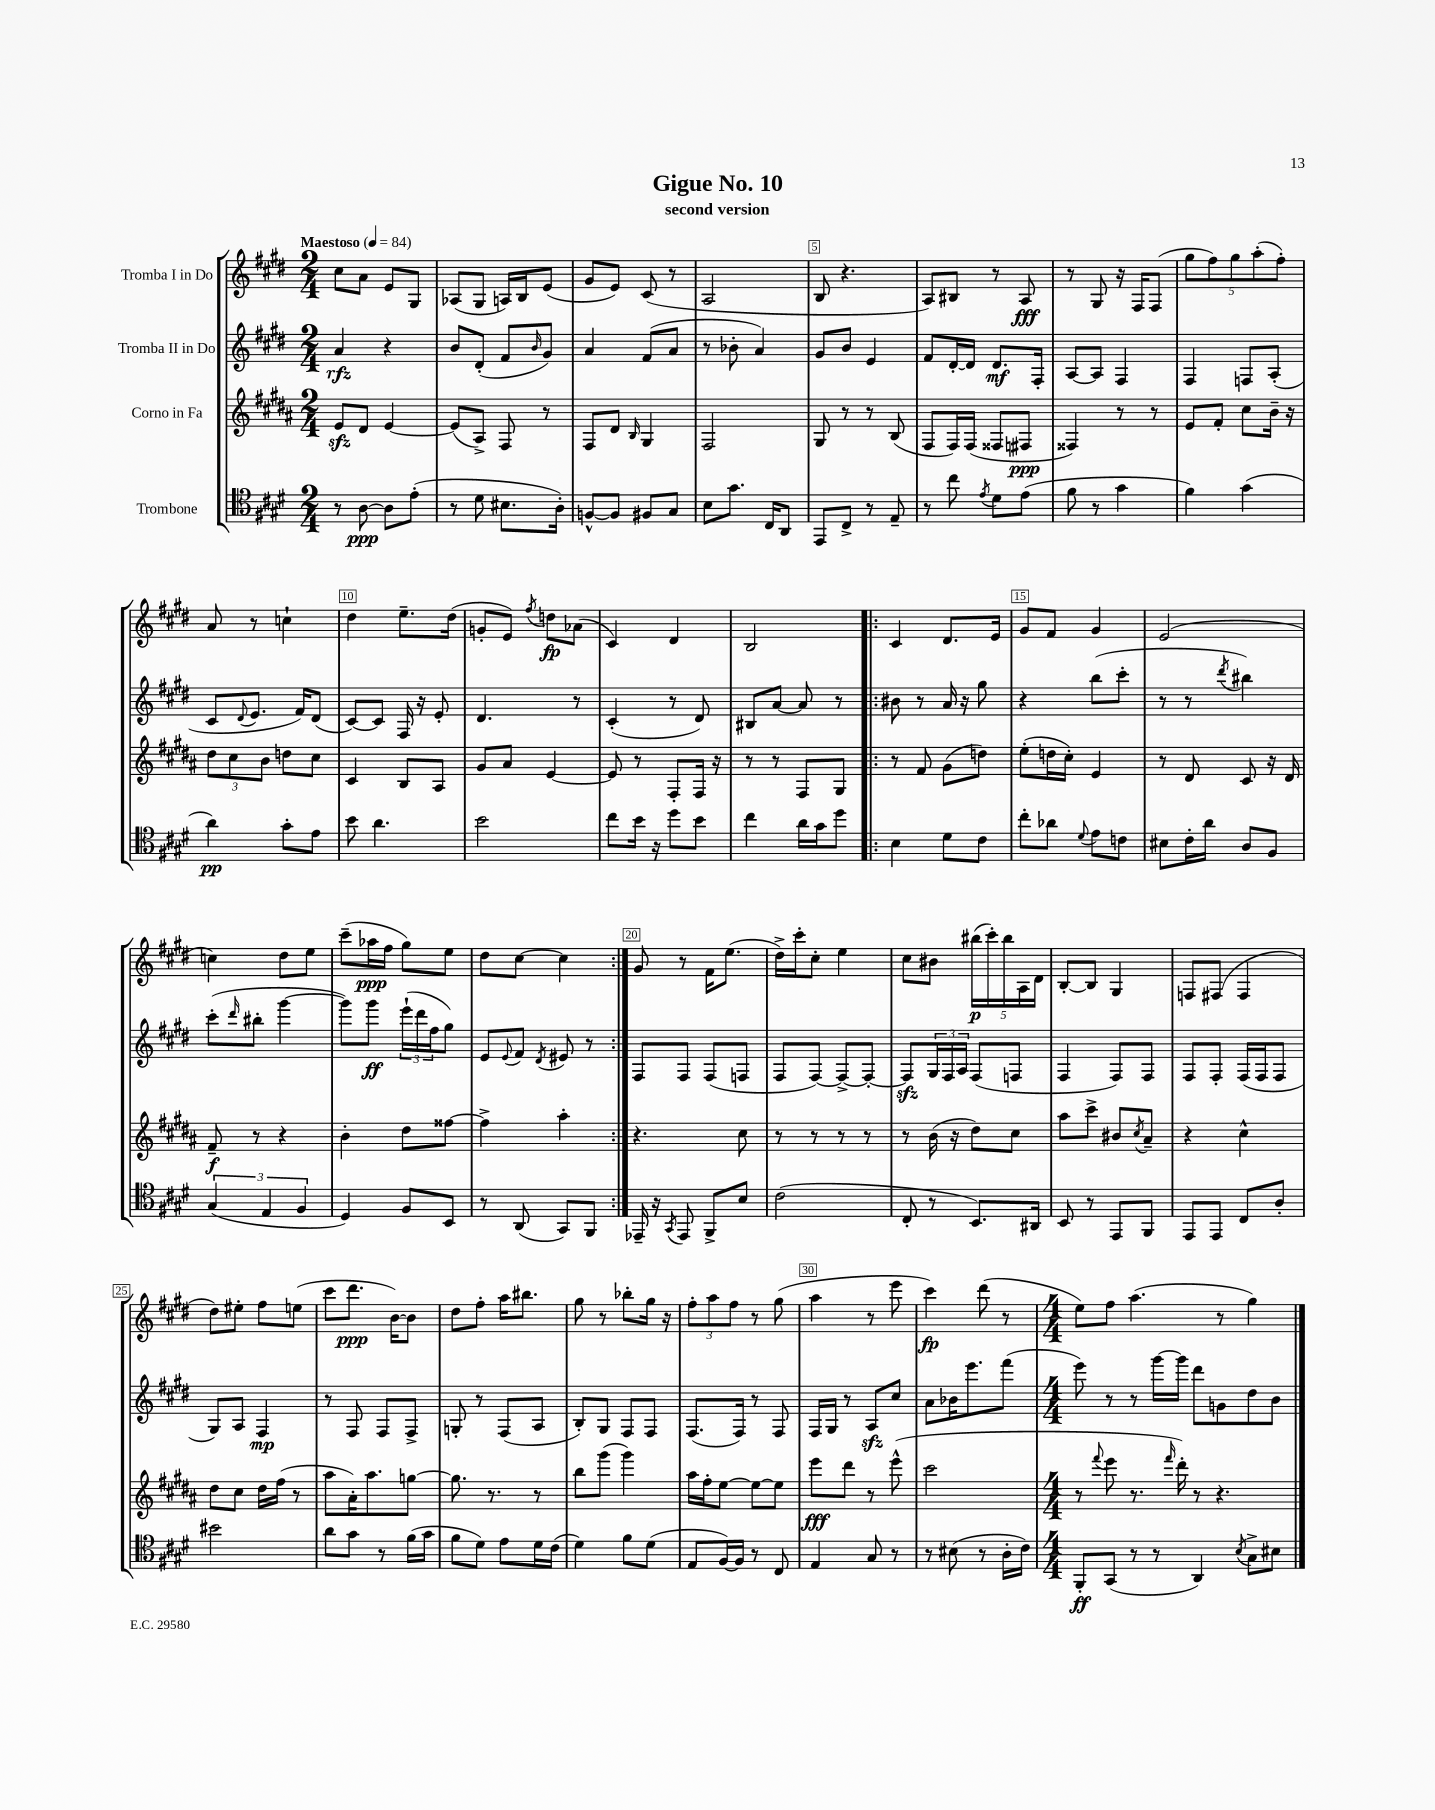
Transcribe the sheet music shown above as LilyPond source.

\header { title = "Gigue No. 10" subtitle = "second version" }
<<
\new StaffGroup <<
\new Staff = "s0" \with { instrumentName = "Tromba I in Do" } {
    \clef treble \key e \major \numericTimeSignature \time 2/4 \tempo "Maestoso" 4 = 84
    cis''8 a'8 e'8 gis8 |
    aes8( gis8 a16) b16 e'8( |
    gis'8 e'8) cis'8( r8 |
    a2 |
    b8 r4. |
    a8) bis8 r8 a8\fff |
    r8 gis8 r16 fis16 fis8( |
    \tuplet 5/4 { gis''8 fis''8) gis''8 a''8-.( fis''8-.) } |
    a'8 r8 c''4-! |
    dis''4 e''8.-- dis''16( |
    g'8-. e'8) \acciaccatura { fis''8 } d''8\fp aes'8( |
    cis'4) dis'4 |
    b2 |
    \repeat volta 2 { cis'4 dis'8. e'16 |
    gis'8 fis'8 gis'4 |
    e'2( |
    c''4) dis''8 e''8 |
    cis'''8--( aes''16\ppp fis''16 gis''8) e''8 |
    dis''8 cis''8~ cis''4 | }
    gis'8 r8 fis'16 e''8.( |
    dis''16->) cis'''16-. cis''8-. e''4 |
    cis''8 bis'8 \tuplet 5/4 { bis''16\p( cis'''16-.) bis''16 a16 dis'16 } |
    b8~-. b8 gis4 |
    f8 fis8( fis4 |
    dis''8) eis''8-. fis''8 e''8( |
    cis'''8 dis'''8.\ppp b'16~) b'8 |
    dis''8 fis''8-. a''16 bis''8. |
    gis''8 r8 bes''8-. gis''16 r16 |
    \tuplet 3/2 { fis''8-. a''8 fis''8 } r8 gis''8( |
    a''4 r8 e'''8 |
    cis'''4\fp) dis'''8( r8 |
    \numericTimeSignature \time 4/4 e''8) fis''8 a''4.( r8 gis''4) \bar "|." |
}
\new Staff = "s1" \with { instrumentName = "Tromba II in Do" } {
    \clef treble \key e \major \numericTimeSignature \time 2/4
    a'4\rfz r4 |
    b'8 dis'8-.( fis'8 \grace { b'16 } gis'8) |
    a'4 fis'8( a'8 |
    r8 bes'8-. a'4) |
    gis'8 b'8 e'4 |
    fis'8 dis'16~-. dis'16 dis'8.\mf fis16-. |
    a8~ a8 fis4 |
    fis4 f8 a8-.( |
    cis'8 \appoggiatura { dis'8 } e'8. fis'16) dis'8( |
    cis'8~) cis'8 fis16 r16 e'8-. |
    dis'4. r8 |
    cis'4-.( r8 dis'8) |
    bis8 a'8~ a'8 r8 |
    \repeat volta 2 { bis'8 r8 a'16 r16 gis''8 |
    r4 b''8( cis'''8-. |
    r8 r8 \acciaccatura { dis'''8 } bis''4) |
    cis'''8-.( \grace { dis'''16 } bis''8-. gis'''4~ |
    gis'''8) gis'''8\ff \tuplet 3/2 { e'''16-!( dis'''16 fis''16 } gis''8) |
    e'8 \appoggiatura { e'8 } fis'8 \acciaccatura { dis'8 } eis'8 r8 | }
    fis8 fis8 fis8( f8 |
    fis8 fis8~) fis8~-> fis8~-. |
    fis8\sfz \tuplet 3/2 { gis16 fis16 a16 } fis8( f8 |
    fis4 fis8) fis8 |
    fis8 fis8-. fis16( fis16 fis8 |
    gis8) a8 fis4\mp |
    r8 fis8 fis8 fis8-> |
    g8-. r8 fis8( a8 |
    b8-.) gis8 fis8 fis8 |
    fis8.( fis16) r8 fis8 |
    fis16 gis16 r8 a8\sfz cis''8 |
    a'8 bes'16 e'''8. fis'''8( |
    \numericTimeSignature \time 4/4 e'''8) r8 r8 gis'''16~ gis'''16 dis'''8 g'8 dis''8 b'8 \bar "|." |
}
\new Staff = "s2" \with { instrumentName = "Corno in Fa" } {
    \clef treble \key b \major \numericTimeSignature \time 2/4
    e'8\sfz dis'8 e'4~ |
    e'8( ais8->) fis8 r8 |
    fis8 dis'8 \grace { b16 } gis4 |
    fis2 |
    gis8 r8 r8 b8( |
    fis8 fis16) fis16( fisis8 fis8\ppp |
    fisis4) r8 r8 |
    e'8 fis'8-. cis''8 b'16-- r16 |
    \tuplet 3/2 { dis''8 cis''8 b'8 } d''8 cis''8 |
    cis'4 b8 ais8 |
    gis'8 ais'8 e'4~ |
    e'8 r8 fis8-. fis16 r16 |
    r8 r8 fis8 gis8 |
    \repeat volta 2 { r8 fis'8 gis'8( d''8) |
    e''8-.( d''16 cis''16-.) e'4 |
    r8 dis'8 cis'8 r16 dis'16 |
    fis'8--\f r8 r4 |
    b'4-. dis''8 fisis''8~ |
    fisis''4-> ais''4-. | }
    r4. cis''8 |
    r8 r8 r8 r8 |
    r8 b'16( r16 dis''8) cis''8 |
    ais''8 cis'''8-> bis'8 \acciaccatura { cis''8 } ais'8-- |
    r4 cis''4-^ |
    dis''8 cis''8 dis''16 fis''16( r8 |
    ais''8 ais'16-.) ais''8. g''8~ |
    g''8. r8. r8 |
    b''8 gis'''8( gis'''4) |
    ais''16 fis''16-. e''8~ e''8~ e''8 |
    e'''8\fff dis'''8 r8 e'''8-^( |
    cis'''2 |
    \numericTimeSignature \time 4/4 r8 \appoggiatura { fis'''8 } e'''8 r8. \grace { fis'''16 } dis'''16-.) r8 r4. \bar "|." |
}
\new Staff = "s3" \with { instrumentName = "Trombone" } {
    \clef tenor \key e \major \numericTimeSignature \time 2/4
    r8 a8~\ppp a8 e'8-.( |
    r8 dis'8 bis8. a16-.) |
    f8~-^ f8 fis8 gis8 |
    b8 gis'8. cis16 a,8 |
    e,8 cis8-> r8 e8-- |
    r8 cis''8 \acciaccatura { e'8 } dis'8 e'8( |
    fis'8 r8 gis'4 |
    fis'4) gis'4( |
    a'4\pp) gis'8-. e'8 |
    b'8 a'4. |
    b'2 |
    cis''8 b'16 r16 dis''8 b'8 |
    cis''4 a'16 gis'16 dis''8 |
    \repeat volta 2 { b4 dis'8 cis'8 |
    cis''8-. aes'8 \appoggiatura { dis'8 } e'8 c'8 |
    bis8 cis'16-. a'16 a8 fis8 |
    \tuplet 3/2 { gis4( e4 fis4 } |
    dis4) fis8 b,8 |
    r8 a,8( gis,8) fis,8 | }
    ees,16-- r16 \acciaccatura { gis,8 } ees,8 fis,8-> b8 |
    cis'2( |
    cis8-. r8 b,8.) ais,16 |
    b,8 r8 e,8 fis,8 |
    e,8 e,8 cis8 a8-. |
    bis'2 |
    a'8 gis'8 r8 fis'16( gis'16 |
    fis'8 dis'8) e'8 dis'16 cis'16( |
    dis'4) fis'8 dis'8( |
    e8 fis16~) fis16 r8 cis8 |
    e4 gis8 r8 |
    r8 bis8( r8 a16-. cis'16) |
    \numericTimeSignature \time 4/4 fis,8-.\ff gis,8( r8 r8 a,4) \acciaccatura { b8 } gis8-> bis8 \bar "|." |
}
>>
>>
\layout { \context { \Score \override BarNumber.break-visibility = ##(#f #t #t) barNumberVisibility = #(every-nth-bar-number-visible 5) \override BarNumber.stencil = #(make-stencil-boxer 0.1 0.3 ly:text-interface::print) } }
